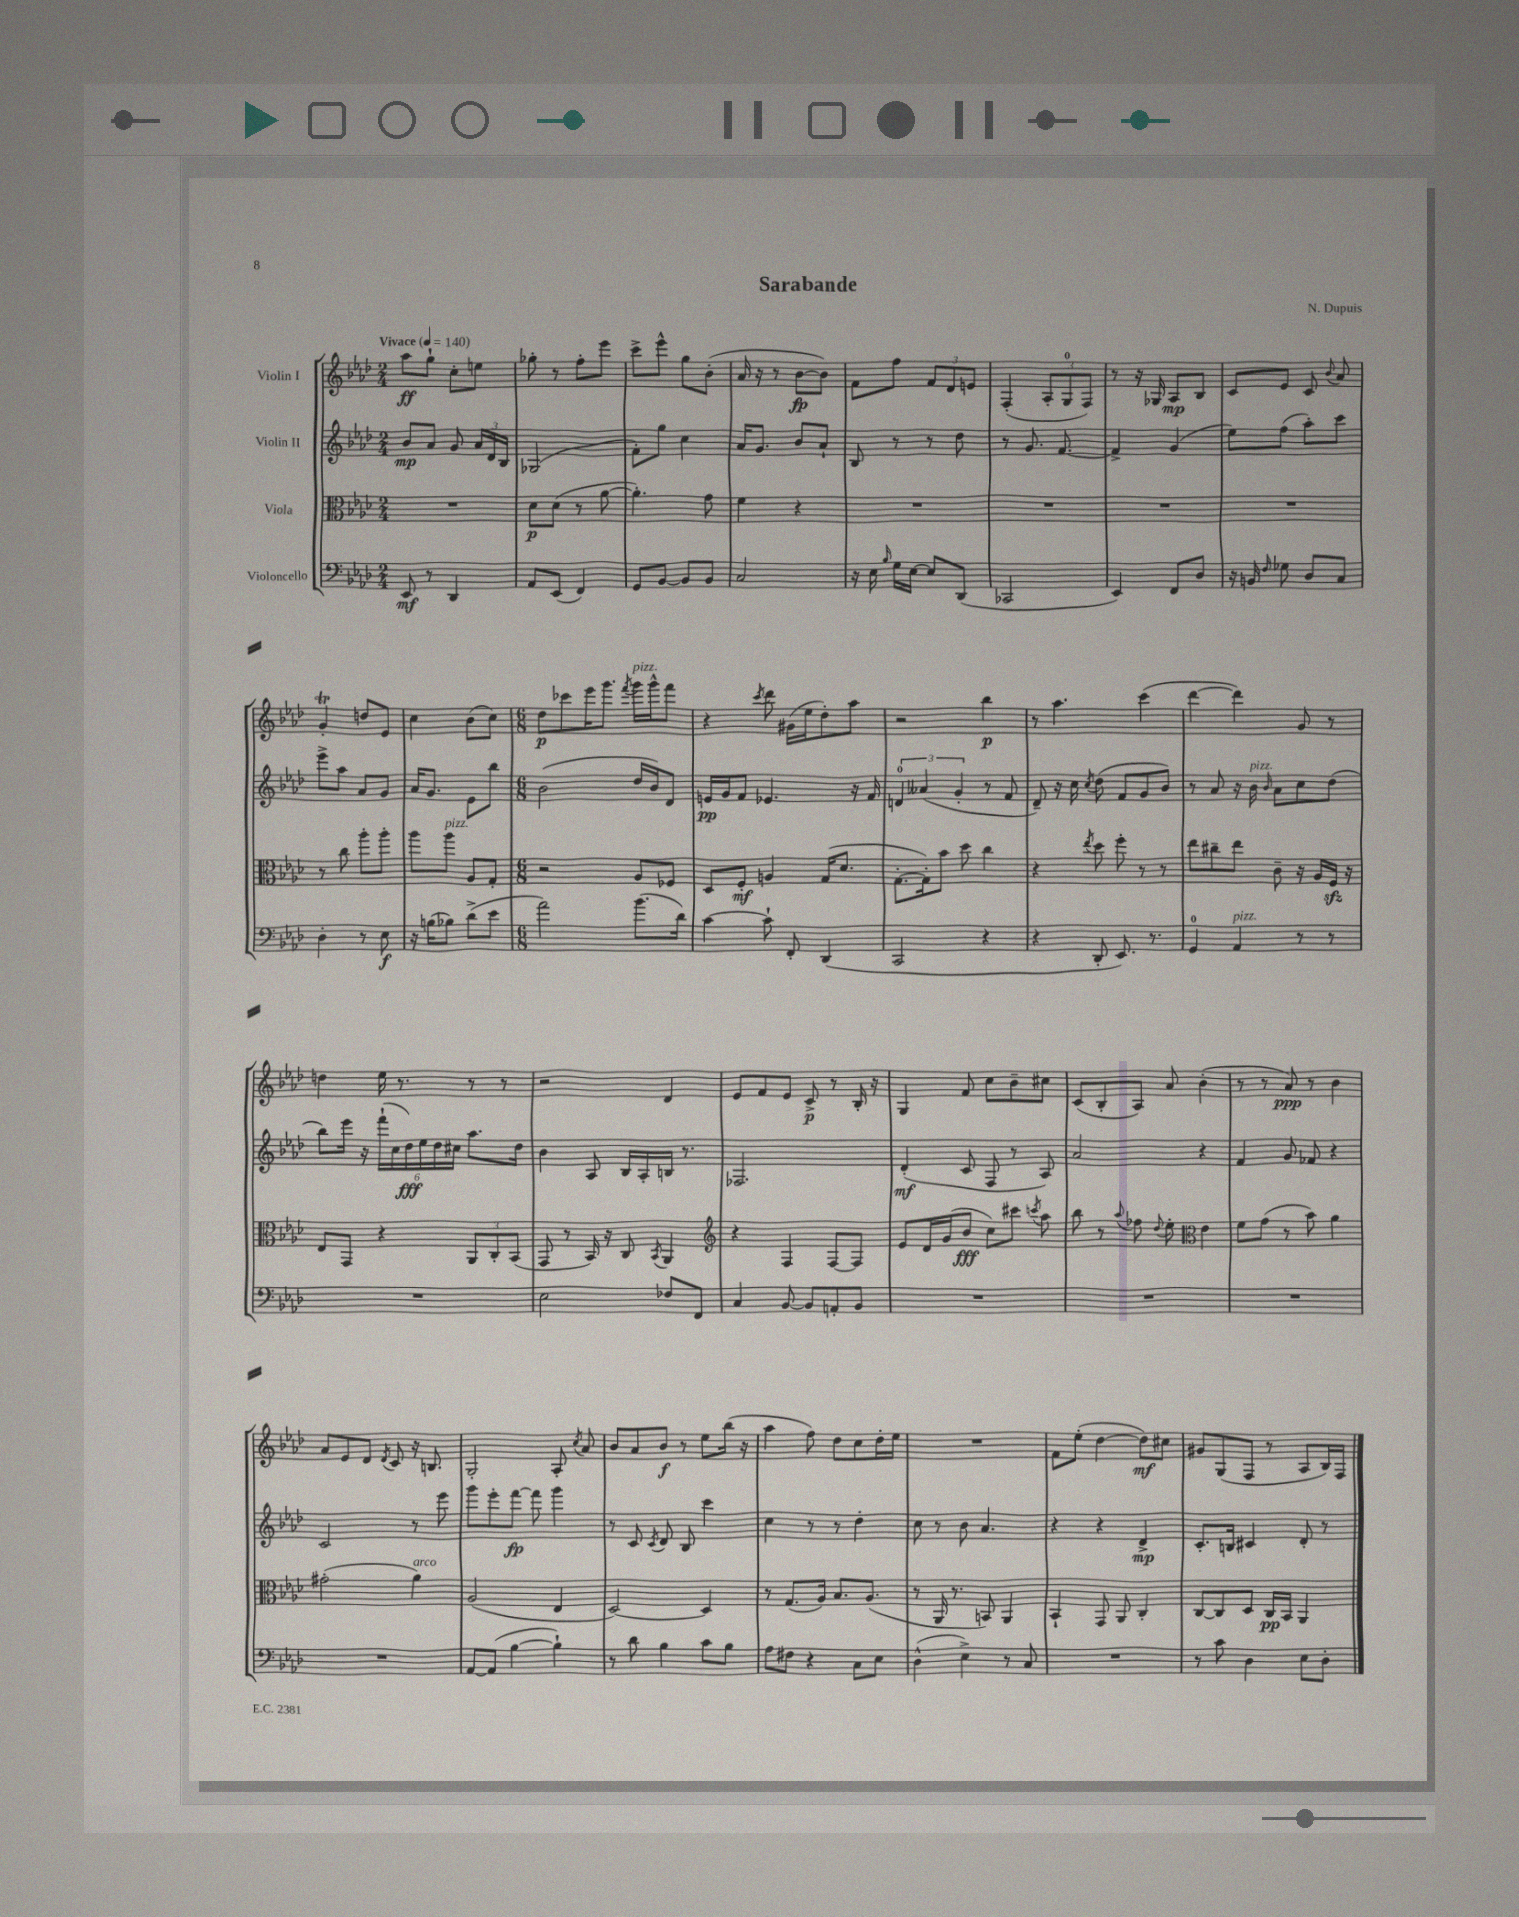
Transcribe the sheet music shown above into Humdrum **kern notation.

**kern	**kern	**kern	**kern
*staff4	*staff3	*staff2	*staff1
*clefF4	*clefC3	*clefG2	*clefG2
*k[b-e-a-d-]	*k[b-e-a-d-]	*k[b-e-a-d-]	*k[b-e-a-d-]
*M2/4	*M2/4	*M2/4	*M2/4
*MM140	*MM140	*MM140	*MM140
8EE-	2r	8b-	8aa-
8r	.	8a-	8gg`
4DD-	.	8g	8cc'
.	.	24a-	8ee
.	.	24d-	.
.	.	24B-	.
=	=	=	=
8AA-	8d-	(2G-	8gg-'
(8EE-	(8d-	.	8r
4FF)	8r	.	8ff'
.	[8a-	.	8eee-
=	=	=	=
8GG	4.a-'])	8f')	8ccc^
[8BB-	.	8gg	8eee-^^
8BB-]	.	4cc	8gg
8BB-	8g	.	(8b-'
=	=	=	=
2C	4f	16a-	16a-
.	.	8.g	16r
.	.	.	8r
.	4r	8b-	[8b-
.	.	8a-`	8b-])
=	=	=	=
16r	2r	8B-	8f
16E-	.	.	.
16qqB-	.	.	.
16G	.	8r	8ff
[16E-	.	.	.
8E-]	.	8r	12f
.	.	.	12d-
(8DD-	.	8dd-	.
.	.	.	12e
=	=	=	=
2CC-	2r	8r	(4F'
.	.	8.g	.
.	.	.	12A-'
.	.	[8.f	.
.	.	.	12G
.	.	.	12F)
=	=	=	=
4EE-)	2r	4f^]	8r
.	.	.	16r
.	.	.	16G-
8FF	.	(4g	8A-
8D-	.	.	8B-
=	=	=	=
16r	2r	8ee-)	8c
16BB	.	.	.
16qqF	.	.	.
8G-	.	(8ff	8e-
8D-	.	8aa-')	8c
.	.	.	8qqb-
8C	.	8ccc	8a-
=	=	=	=
4D-'	8r	8eee-^	4g'
.	8cc	8aa-	.
8r	8aa-'	8a-	8dd
8E-	8aa-'	8g	8e-
=	=	=	=
16r	8aa-	16a-	4cc
(16B	.	8.g	.
8B-)	8aa-	.	.
(8d-^	8A-	8e-	(8b-
8e-	8G'	8bb-	8cc)
=	=	=	=
*M6/8	*M6/8	*M6/8	*M6/8
2a-)	2r	(2b-	8dd-
.	.	.	8ccc-
.	.	.	16eee-
.	.	.	8.ggg
.	.	.	8qfff
(8.b-	8A-	16dd-	16ggg
.	.	16b-)	16ggg^^
.	8F-	8d-	8fff
16d-)	.	.	.
=	=	=	=
[4c	8D-	16e	4r
.	.	16g	.
.	8F'	8f	.
.	.	.	8qccc
8c`]	4A	4.e-	8ddd-
8FF'	.	.	(16g#
.	.	.	16ee-
(4DD-	(16G	.	8dd-')
.	8.d-	.	.
.	.	16r	8aa-
.	.	16f	.
=	=	=	=
2CC	[8.G'	6d	2r
.	.	(6a--	.
.	16G'])	.	.
.	8b-	.	.
.	.	6g'	.
.	8dd-	.	.
4r	4cc	8r	4bb-
.	.	8f	.
=	=	=	=
4r	4r	8d-~)	8r
.	.	16r	4.aa-
.	.	16cc	.
.	8qee-	8qcc	.
8DD-'	8dd-	(8dd-	.
8.EE-)	8ff'	8f	.
.	8r	8g	(4ccc
8.r	.	.	.
.	8r	8b-)	.
=	=	=	=
4GG	8ee-	8r	[4ddd-
.	8cc#~	8a-	.
4AA-	8ee-	16r	4ddd-])
.	.	16b-	.
.	.	16qqb-	.
.	8c~	8a-	.
8r	16r	8cc	8g
.	16A-	.	.
8r	16F	(8dd-	8r
.	16r	.	.
=	=	=	=
2.r	8E-	8bb-)	4dd
.	8GG	16eee-	.
.	.	16r	.
.	4r	(24fff`	16ee-
.	.	24cc	.
.	.	.	8.r
.	.	24dd-)	.
.	.	24ee-	.
.	.	24dd-	.
.	.	24cc#	.
.	12AA-	8.aa-	8r
.	12C'	.	.
.	.	.	8r
.	(12BB-	.	.
.	.	16dd-	.
=	=	=	=
2E-	8GG	4b-	2r
.	8r	.	.
.	16BB-)	8A-	.
.	16r	.	.
.	8C	16B-	.
.	.	16A-'	.
.	8qBB-	.	.
8F-	4AA-	16B	4d-
.	.	8.r	.
8FF	.	.	.
=	=	=	=
*	*clefG2	*	*
4C	4r	2.F-	8e-
.	.	.	8f
[8BB-	4F	.	8e-
8BB-]	.	.	8c^
8AA'	[8F	.	8r
8BB-	8F]	.	16B-'
.	.	.	16r
=	=	=	=
2.r	8e-	(4d-'	4G
.	16d-	.	.
.	(16g	.	.
.	8b-	8c	8f
.	8cc)	8F	8cc
.	8ccc#	8r	8b-~
.	8qccc	.	.
.	8aa-	8A-)	8cc#
=	=	=	=
2.r	8bb-	2a-	(8c
.	8r	.	8B-'
.	8qqaa-	.	.
.	8ff-	.	8A-)
.	8qqdd-	.	.
.	8ee-'	.	8a-
*	*clefC3	*	*
.	4e-	4r	(4b-'
=	=	=	=
2.r	8f	4f	8r
.	(8g	.	8r
.	8r	8g	8a-)
.	8b-)	8f-	8r
.	4a-	4r	4b-
=	=	=	=
2.r	(2g#'	2c	8a-
.	.	.	8e-
.	.	.	8d-
.	.	.	8qd-
.	.	.	8c
.	4a-)	8r	16r
.	.	.	8.B
.	.	8eee-	.
=	=	=	=
[8AA-	(2A-	8ggg	2G'
(8AA-]	.	8eee-'	.
[4B-	.	[8fff	.
.	.	8fff]	.
4B-`])	4E-	4ggg	8A-'
.	.	.	8qcc
.	.	.	8a-
=	=	=	=
8r	[2D-)	8r	8b-
8d-	.	8c	8a-
.	.	8qc	.
4B-	.	8d-	8b-
.	.	8B-	8r
8c	4D-]	4ccc	8ee-
8B-	.	.	(16bb-
.	.	.	16r
=	=	=	=
8A-	8r	4cc	4aa-
8F#	(8.G	.	.
4r	.	8r	8ff)
.	16A-)	.	.
.	8.B-	8r	8dd-
8C	.	4dd-'	8cc
.	(8.A-	.	.
8E-	.	.	16dd-'
.	.	.	16ee-
=	=	=	=
(4D-^^	8r	8cc	2.r
.	16AA-	8r	.
.	8.r	.	.
4E-^)	.	8b-	.
.	8BB)	4.a-	.
8r	4AA-	.	.
8C	.	.	.
=	=	=	=
2.r	4BB-`	4r	8f
.	.	.	(8ee-'
.	8GG	4r	[4dd-
.	8AA-	.	.
.	4C'	4d-^	8dd-])
.	.	.	8cc#
=	=	=	=
8r	[8C	8.c'	8g#
8c	8C]	.	(8G
.	.	16B	.
4D-	8D-	4c#	8F
.	16C	.	8r
.	16BB-	.	.
8E-	4AA-	8d-'	8A-
8D-'	.	8r	16B-)
.	.	.	16F
==	==	==	==
*-	*-	*-	*-
